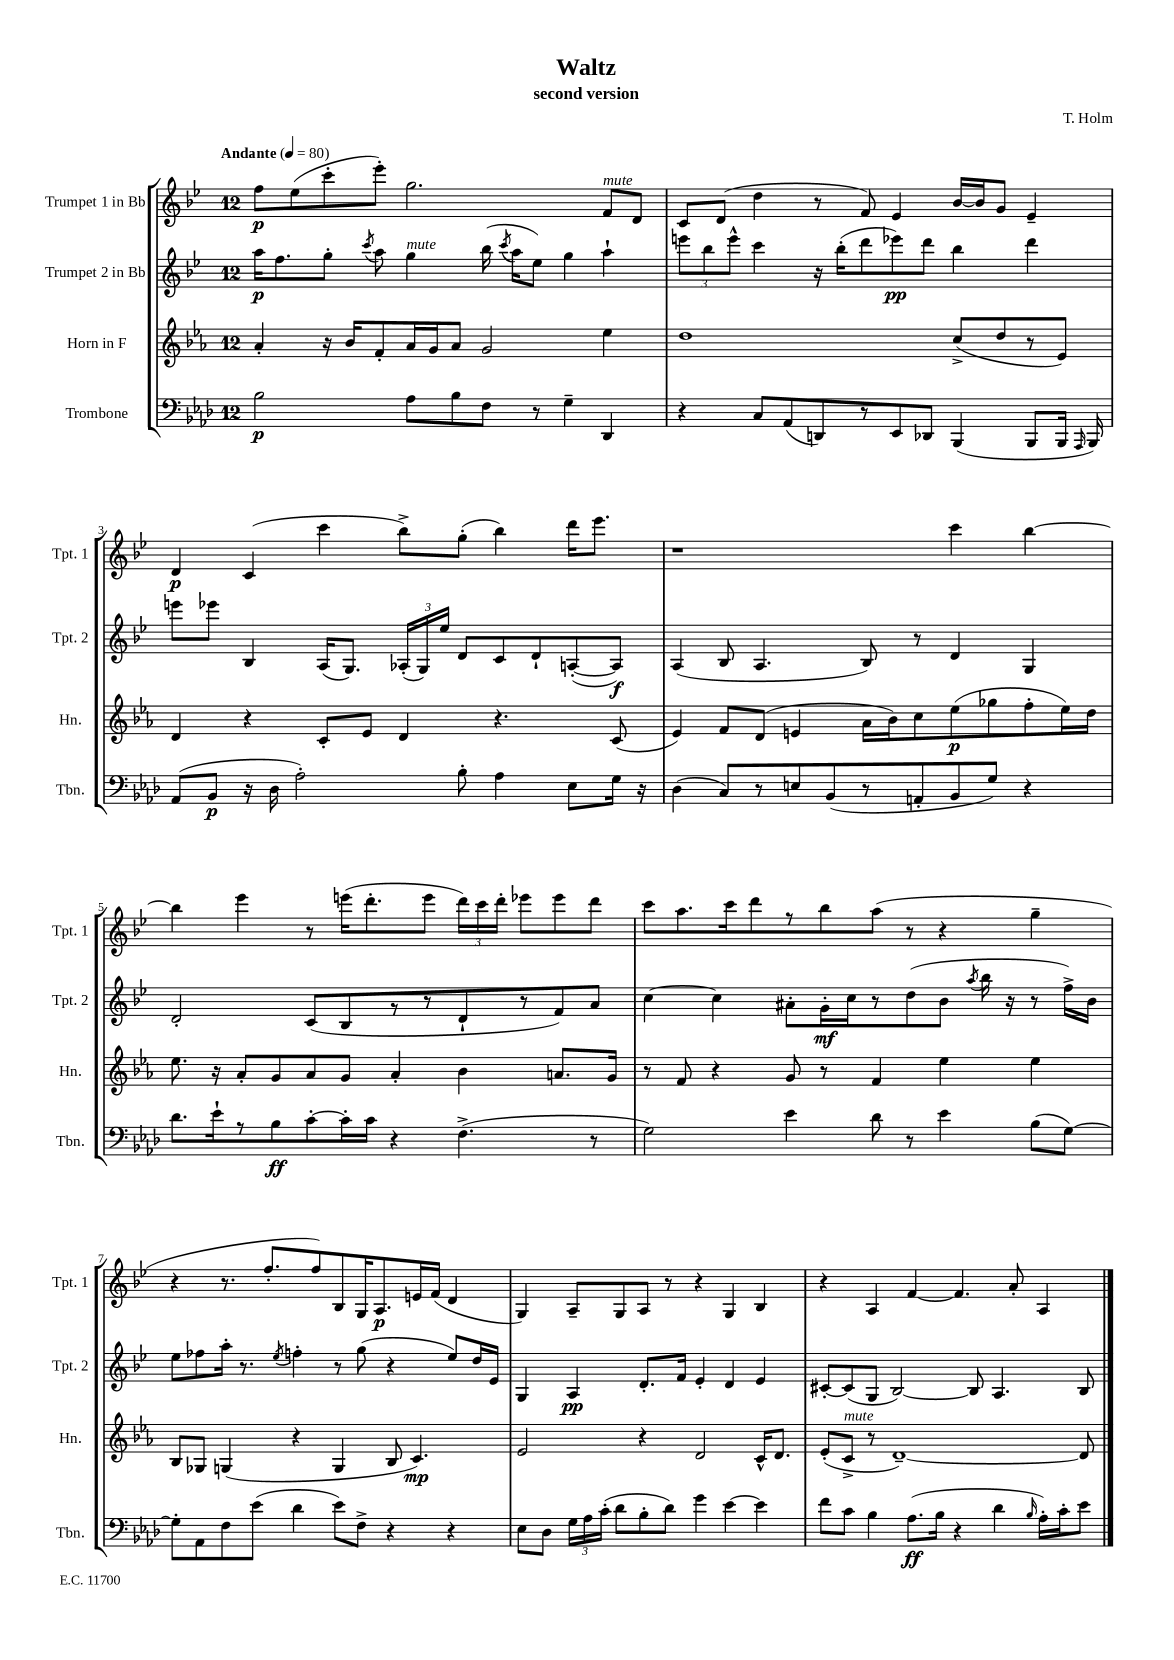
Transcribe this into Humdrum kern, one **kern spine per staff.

**kern	**dynam	**kern	**dynam	**kern	**dynam	**kern	**dynam
*part4	*part4	*part3	*part3	*part2	*part2	*part1	*part1
*staff4	*staff4	*staff3	*staff3	*staff2	*staff2	*staff1	*staff1
*I"Trombone	*	*I"Horn in F	*	*I"Trumpet 2 in Bb	*	*I"Trumpet 1 in Bb	*
*I'Tbn.	*	*I'Hn.	*	*I'Tpt. 2	*	*I'Tpt. 1	*
*clefF4	*	*clefG2	*	*clefG2	*	*clefG2	*
*k[b-e-a-d-]	*	*k[b-e-a-]	*	*k[b-e-]	*	*k[b-e-]	*
*M12/8	*	*M12/8	*	*M12/8	*	*M12/8	*
*MM80	*	*MM80	*	*MM80	*	*MM80	*
=1	=1	=1	=1	=1	=1	=1	=1
!	!	!	!	!	!	!LO:TX:a:B:t=Andante	!
2B-\	p	4a-'/	.	16aa\KL	p	8ff\L	p
.	.	.	.	8.ff\	.	.	.
.	.	.	.	.	.	(8ee-\	.
.	.	16r	.	8gg'\J	.	8ccc'\	.
.	.	16b-/KL	.	.	.	.	.
.	.	.	.	8qccc/	.	.	.
.	.	8f'/	.	8aa\	.	8eee-'\J)	.
!	!	!	!	!LO:TX:a:i:t=mute	!	!	!
8A-\L	.	16a-/L	.	4gg\	.	2.gg\	.
.	.	16g/J	.	.	.	.	.
8B-\	.	8a-/J	.	.	.	.	.
8F\J	.	2g/	.	(16bb-\	.	.	.
.	.	.	.	8qccc/	.	.	.
.	.	.	.	16aa\KL	.	.	.
8r	.	.	.	8ee-\J)	.	.	.
4G~\	.	.	.	4gg\	.	.	.
!	!	!	!	!	!	!LO:TX:a:i:t=mute	!
4DD-/	.	4ee-\	.	4aa`\	.	8f/L	.
.	.	.	.	.	.	8d/J	.
=2	=2	=2	=2	=2	=2	=2	=2
4r	.	1dd	.	12eeen\L	.	8c/L	.
.	.	.	.	12bb-\	.	.	.
.	.	.	.	.	.	(8d/J	.
.	.	.	.	12eee^^\J	.	.	.
8C/L	.	.	.	4ccc\	.	4dd\	.
(8AA-/	.	.	.	.	.	.	.
8DDn/)	.	.	.	16r	.	8r	.
.	.	.	.	(16bb-'\KL	.	.	.
8r	.	.	.	8ddd\	.	8f/)	.
8EE-/	.	.	.	8eee-X\)	pp	4e-/	.
8DD-X/J	.	.	.	8ddd\J	.	.	.
(4BBB-/	.	(8cc^/L	.	4bb-\	.	[16b-/LL	.
.	.	.	.	.	.	16b-/J]	.
.	.	8dd/	.	.	.	8g/J	.
8BBB-/L	.	8r	.	4ddd\	.	4e-~/	.
16BBB-/Jk	.	8e-/J)	.	.	.	.	.
16qqAAA-/	.	.	.	.	.	.	.
16BBB-/)	.	.	.	.	.	.	.
!!LO:LB:g=z
=3	=3	=3	=3	=3	=3	=3	=3
(8AA-/L	.	4d/	.	8eeen\L	.	4d/	p
8BB-/J	p	.	.	8eee-X\J	.	.	.
16r	.	4r	.	4B-/	.	(4c/	.
16D-\	.	.	.	.	.	.	.
2A-'\)	.	.	.	.	.	.	.
.	.	8c'/L	.	(16A/KL	.	4ccc\	.
.	.	.	.	8.G/J)	.	.	.
.	.	8e-/J	.	.	.	.	.
.	.	4d/	.	(24A-X'/LL	.	8bb-^\L)	.
.	.	.	.	24G/)	.	.	.
.	.	.	.	24ee-/JJ	.	.	.
8B-'\	.	.	.	8d/L	.	(8gg'\J	.
4A-\	.	4.r	.	8c/	.	4bb-\)	.
.	.	.	.	8d`/	.	.	.
8E-\L	.	.	.	([8An'/	.	16ddd\KL	.
.	.	.	.	.	.	8.eee-\J	.
16G\Jk	.	(8c/	.	8A/J])	f	.	.
16r	.	.	.	.	.	.	.
=4	=4	=4	=4	=4	=4	=4	=4
(4D-\	.	4e-/)	.	(4A/	.	1r	.
8C/L)	.	8f/L	.	8B-/	.	.	.
8r	.	(8d/J	.	4.A/	.	.	.
8En/	.	4en/	.	.	.	.	.
(8BB-/	.	.	.	.	.	.	.
8r	.	16a-\LL	.	8B-/)	.	.	.
.	.	16b-\J)	.	.	.	.	.
8AAn'/	.	8cc\	.	8r	.	.	.
8BB-/	.	(8ee-\	p	4d/	.	4ccc\	.
8G/J)	.	8gg-X\	.	.	.	.	.
4r	.	8ff'\	.	4G/	.	[4bb-\	.
.	.	16ee-\L)	.	.	.	.	.
.	.	16dd\JJ	.	.	.	.	.
!!LO:LB:g=z
=5	=5	=5	=5	=5	=5	=5	=5
8.d-\L	.	8.ee-\	.	2d'/	.	4bb-\]	.
16e-`\k	.	16r	.	.	.	.	.
8r	.	8a-'/L	.	.	.	4eee-\	.
8B-\	ff	8g/	.	.	.	.	.
[8c'\	.	8a-/	.	(8c/L	.	8r	.
16c'\L]	.	8g/J	.	8B-/	.	(16eeen\KL	.
16c\JJ	.	.	.	.	.	8.ddd'\	.
4r	.	4a-'/	.	8r	.	.	.
.	.	.	.	8r	.	8eee\J	.
(4.F^\	.	4b-\	.	8d`/	.	24ddd\LL)	.
.	.	.	.	.	.	24ccc\	.
.	.	.	.	.	.	24ddd'\JJ	.
.	.	.	.	8r	.	8eee-X\L	.
.	.	8.an/L	.	8f/)	.	8eee-\	.
8r	.	.	.	8a/J	.	8ddd\J	.
.	.	16g/Jk	.	.	.	.	.
=6	=6	=6	=6	=6	=6	=6	=6
2G\)	.	8r	.	[4cc\	.	8ccc\L	.
.	.	8f/	.	.	.	8.aa\	.
.	.	4r	.	4cc\]	.	.	.
.	.	.	.	.	.	16ccc\k	.
.	.	.	.	.	.	8ddd\	.
4e-\	.	8g/	.	8a#X'\L	.	8r	.
.	.	8r	.	16g'\L	mf	8bb-\	.
.	.	.	.	16cc\J	.	.	.
8d-\	.	4f/	.	8r	.	(8aa\J	.
8r	.	.	.	(8dd\	.	8r	.
4e-\	.	4ee-\	.	8b-\J	.	4r	.
.	.	.	.	8qaa/	.	.	.
.	.	.	.	16bb-\	.	.	.
.	.	.	.	16r	.	.	.
(8B-\L	.	4ee-\	.	8r	.	4gg~\	.
[8G\J)	.	.	.	16ff^\LL)	.	.	.
.	.	.	.	16b-\JJ	.	.	.
!!LO:LB:g=z
=7	=7	=7	=7	=7	=7	=7	=7
8G'\L]	.	8B-/L	.	8ee-\L	.	4r	.
8AA-\	.	8G-X/J	.	8ff-X\	.	.	.
8F\	.	(4Gn/	.	16aa'\Jk	.	8.r	.
.	.	.	.	8.r	.	.	.
(8e-\J	.	.	.	.	.	.	.
.	.	.	.	.	.	8.ff'/L	.
.	.	.	.	8qee-/	.	.	.
4d-\	.	4r	.	4ffn'\	.	.	.
.	.	.	.	.	.	8ff/)	.
8e-\L)	.	4G/	.	8r	.	8B-/	.
8F^\J	.	.	.	(8gg\	.	16G/K	.
.	.	.	.	.	.	8.A/	p
4r	.	8B-/	.	4r	.	.	.
.	.	4.c/)	mp	.	.	16en/L	.
.	.	.	.	.	.	(16f/JJ	.
4r	.	.	.	8ee-/L)	.	4d/	.
.	.	.	.	16dd/L	.	.	.
.	.	.	.	16e-/JJ	.	.	.
=8	=8	=8	=8	=8	=8	=8	=8
8E-\L	.	2e-/	.	4G/	.	4G/)	.
8D-\J	.	.	.	.	.	.	.
24G\LL	.	.	.	4A/	pp	8A~/L	.
24A-\	.	.	.	.	.	.	.
(24c'\JJ	.	.	.	.	.	.	.
8d-\L	.	.	.	.	.	8G/	.
8B-'\	.	4r	.	8.d'/L	.	8A/J	.
8d-\J)	.	.	.	.	.	8r	.
.	.	.	.	16f/Jk	.	.	.
4g\	.	2d/	.	4e-'/	.	4r	.
[4e-\	.	.	.	4d/	.	4G/	.
4e-\]	.	16c^^/KL	.	4e-/	.	4B-/	.
.	.	8.d/J	.	.	.	.	.
=9	=9	=9	=9	=9	=9	=9	=9
8f\L	.	(8e-'/L	.	[8c#X'/L	.	4r	.
!	!	!LO:TX:a:i:t=mute	!	!	!	!	!
8c\J	.	8c^/J	.	(8c#/]	.	.	.
4B-\	.	8r	.	8G/J	.	4A/	.
.	.	[1d~)	.	[2B-/)	.	.	.
(8.A-\L	ff	.	.	.	.	[4f/	.
16B-\Jk	.	.	.	.	.	.	.
4r	.	.	.	.	.	4.f/]	.
.	.	.	.	8B-/]	.	.	.
4d-\	.	.	.	4.A/	.	.	.
.	.	.	.	.	.	8a'/	.
16qqB-/	.	.	.	.	.	.	.
16A-'\LL)	.	.	.	.	.	4A/	.
16c'\J	.	.	.	.	.	.	.
8e-\J	.	8d/]	.	8B-/	.	.	.
==	==	==	==	==	==	==	==
*-	*-	*-	*-	*-	*-	*-	*-
